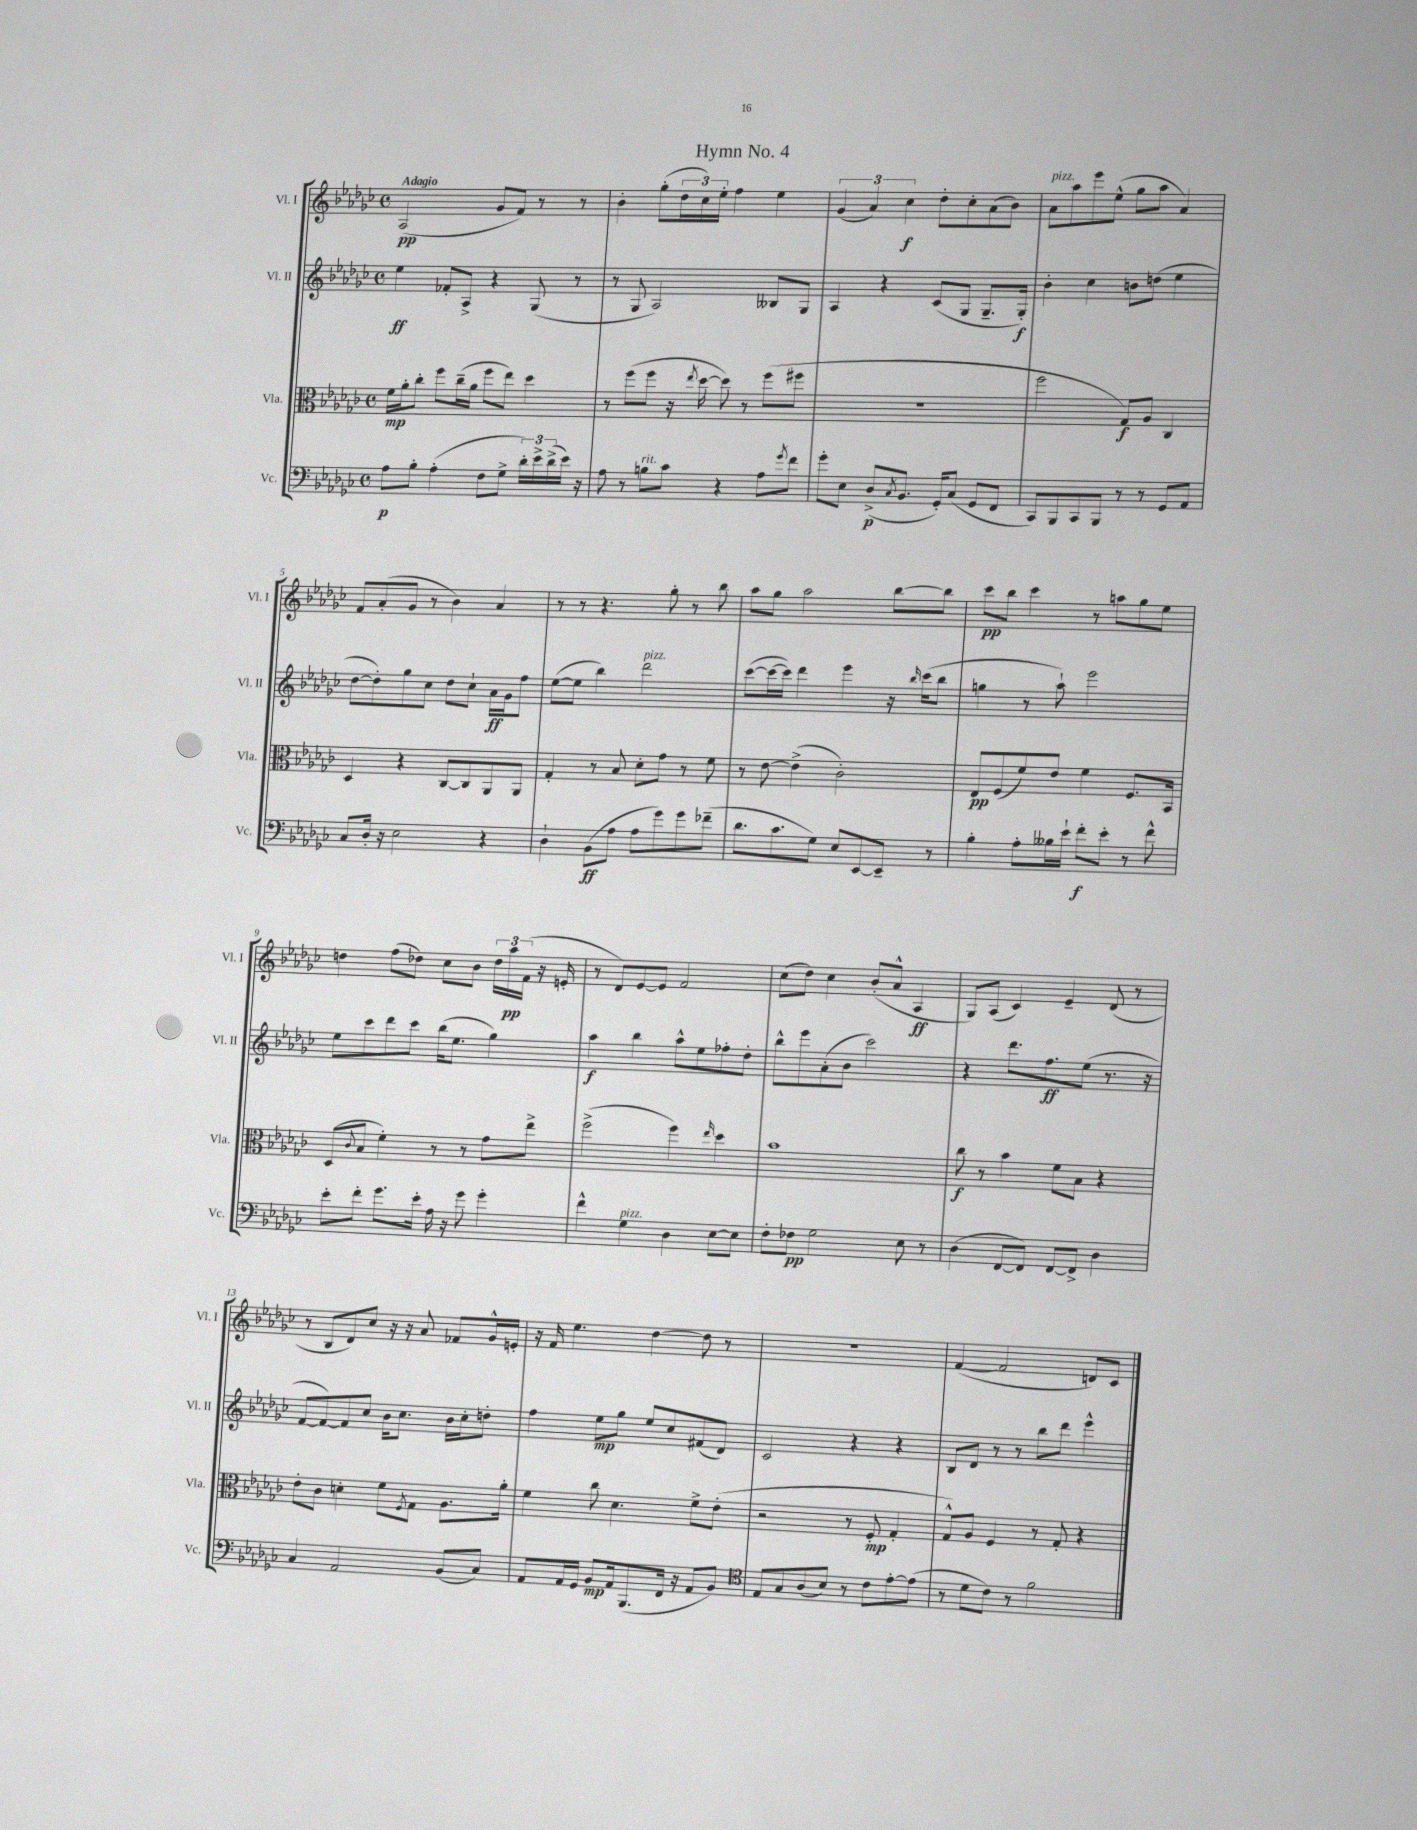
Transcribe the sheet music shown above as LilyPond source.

\header { title = "Hymn No. 4" }
<<
\new StaffGroup <<
\new Staff = "s0" \with { instrumentName = "Vl. I" shortInstrumentName = "Vl. I" } {
    \clef treble \key ges \major \defaultTimeSignature \time 4/4 \tempo "Adagio"
    aes2\pp( ges'8 f'8) r8 r8 |
    bes'4-. ges''8-.( \tuplet 3/2 { des''16 ces''16) ees''16-. } f''4 ees''4 |
    \tuplet 3/2 { ges'4( aes'4) ces''4\f } des''8-. ces''8-. aes'8( bes'8) |
    aes'8^\markup { \italic "pizz." } aes''8 ees'''8 ees''8-^( ges''8 aes''8 aes'4) |
    f'8 aes'8-.( ges'8 r8 bes'4) aes'4 |
    r8 r8 r4. ges''8-. r8 bes''8 |
    aes''8 ges''8 aes''2 bes''8~ bes''8 |
    ces'''8\pp bes''8 ces'''4 r8 a''8 ges''8 ees''8 |
    d''4 f''8( des''8) ces''8 bes'8 \tuplet 3/2 { des''16 aes''16\pp f'16( } r16 e'16-. |
    r8 des'8) ees'8~ ees'8 f'2 |
    ces''8( des''8) ces''4 bes'8-.( aes'8-^ aes4\ff |
    ges8) aes8( ces'4) ees'4-- des'8( r8 |
    r8 bes8 des'8) ces''8 r16 r16 aes'8 fes'8 ges'16-^ e'16-. |
    r16 f'16 ees''4. des''4~ des''8 r8 |
    r1 |
    f'4~( f'2 d'8) ces'8 \bar "|." |
}
\new Staff = "s1" \with { instrumentName = "Vl. II" shortInstrumentName = "Vl. II" } {
    \clef treble \key ges \major \defaultTimeSignature \time 4/4
    ees''4\ff fes'8-. aes8-> r4 ges8( r8 |
    r8 ges8 aes2) beses8 ges8 |
    aes4 r4 ces'8( ges8 ges8.-- ges16-.\f) |
    bes'4-. ces''4 b'8 d''8( ees''4 |
    des''8~ des''8-.) ges''8 ces''8 des''8 ces''8-! aes'16\ff ges'16 f''8 |
    ees''8~( ees''8 bes''4) des'''2^\markup { \italic "pizz." } |
    ces'''8~( ces'''16~ ces'''16) des'''4 ees'''4 r16 \grace { bes''16 } ces'''16( bes''8 |
    g''4 r8 aes''8-!) ees'''2 |
    ees''8 ces'''8 des'''8 ces'''8 bes''16( ees''8. ges''4) |
    aes''4\f bes''4 aes''8-^ ees''8 fes''8-. des''8-. |
    bes''8-^ ees'''8 aes'8-.( bes'8 ces'''2) |
    r4 des'''8. f''8.\ff ees''8( r8. r16 |
    f'8~ f'8~) f'8 ces''8 bes'16 ces''8. bes'16 ces''16-. d''8-. |
    f''4 ees''8\mp ges''8 ees''8 ces''8 fis'8( des'8) |
    ces'2 r4 r4 |
    bes8 des'8 r8 r8 bes''8 des'''8 ees'''4-^ \bar "|." |
}
\new Staff = "s2" \with { instrumentName = "Vla." shortInstrumentName = "Vla." } {
    \clef alto \key ges \major \defaultTimeSignature \time 4/4
    f'16\mp aes'16-. ces''8-. f''8 ces''16--( aes'16 f''8 ees''8) des''4 |
    r8 f''8( f''8 r16 \acciaccatura { ees''8 } des''16~ des''8) r8 f''8( fis''8 |
    R1 |
    f''2 ges8\f) aes8 ces4 |
    des4 r4 ces8~ ces8 aes,8 aes,8 |
    ges4-. r8 bes8 des'8-. ges'8 r8 f'8 |
    r8 ees'8~ ees'4->( ces'2-.) |
    ees8\pp f8( f'8) ees'8 f'4 f8. bes,16 |
    des8( \appoggiatura { ces'8 } bes8 f'4-.) r8 r8 ges'8 ees''8-> |
    f''2->( f''4) \grace { ees''16 } des''4 |
    bes'1 |
    ces''8\f r8 bes'4 f'8 bes8 r4 |
    ees'8-. ces'8 d'4-. f'8 \acciaccatura { f8 } ges8 aes8. aes'16-. |
    f'4 ces''8 des'4. f'8-> ees'8-.( |
    r2 r8 f8-.\mp ges4-. |
    ges8-^) aes8 f4 r8 ges8-. r4 \bar "|." |
}
\new Staff = "s3" \with { instrumentName = "Vc." shortInstrumentName = "Vc." } {
    \clef bass \key ges \major \defaultTimeSignature \time 4/4
    aes8\p bes8-. aes4-.( f8 ges8-> \tuplet 3/2 { des'16-.) ees'16-> des'16->( } ees'16) r16 |
    aes8 r8 b8^\markup { \italic "rit." } ces'8 r4 aes8 \acciaccatura { ges'8 } f'8 |
    ges'8-. ees8 des8->\p( \acciaccatura { ces8 } bes,8. ges,16-.) ces8( ges,8 f,8 |
    ces,8) bes,,8 ces,8 bes,,8 r8 r8 ges,8 aes,8 |
    ces8 des16-. r16 ees2 r4 |
    des4-! bes,8\ff( aes8 aes8 ges'8) ges'8 fes'8--( |
    des'8. ces'8. ges8) ees8 ees,8~ ees,8-- r8 |
    bes4-. aes8-. beses16 ees'16-! f'8-.\f ees'8-. r8 f'8-^ |
    ees'8-. f'8-. ges'8. ees'16-. aes16 r16 ges'8 ges'4-. |
    f'4-^ ges4^\markup { \italic "pizz." } des4 ees8~ ees8 |
    f8-. fes8\pp ges2 ees8 r8 |
    des4( f,8~ f,8) f,8~ f,8-> des4 |
    ces4 aes,2 bes,8( ces8) |
    aes,8 aes,16 ges,16 bes,8\mp aes,16 bes,,8.( f,16 r16 aes,8 bes,8) |
    \clef tenor ees8 ges8 aes8( bes8) r8 ces'8 ees'8~-. ees'8( |
    r8 des'8 ces'8) r8 f'2 \bar "|." |
}
>>
>>
